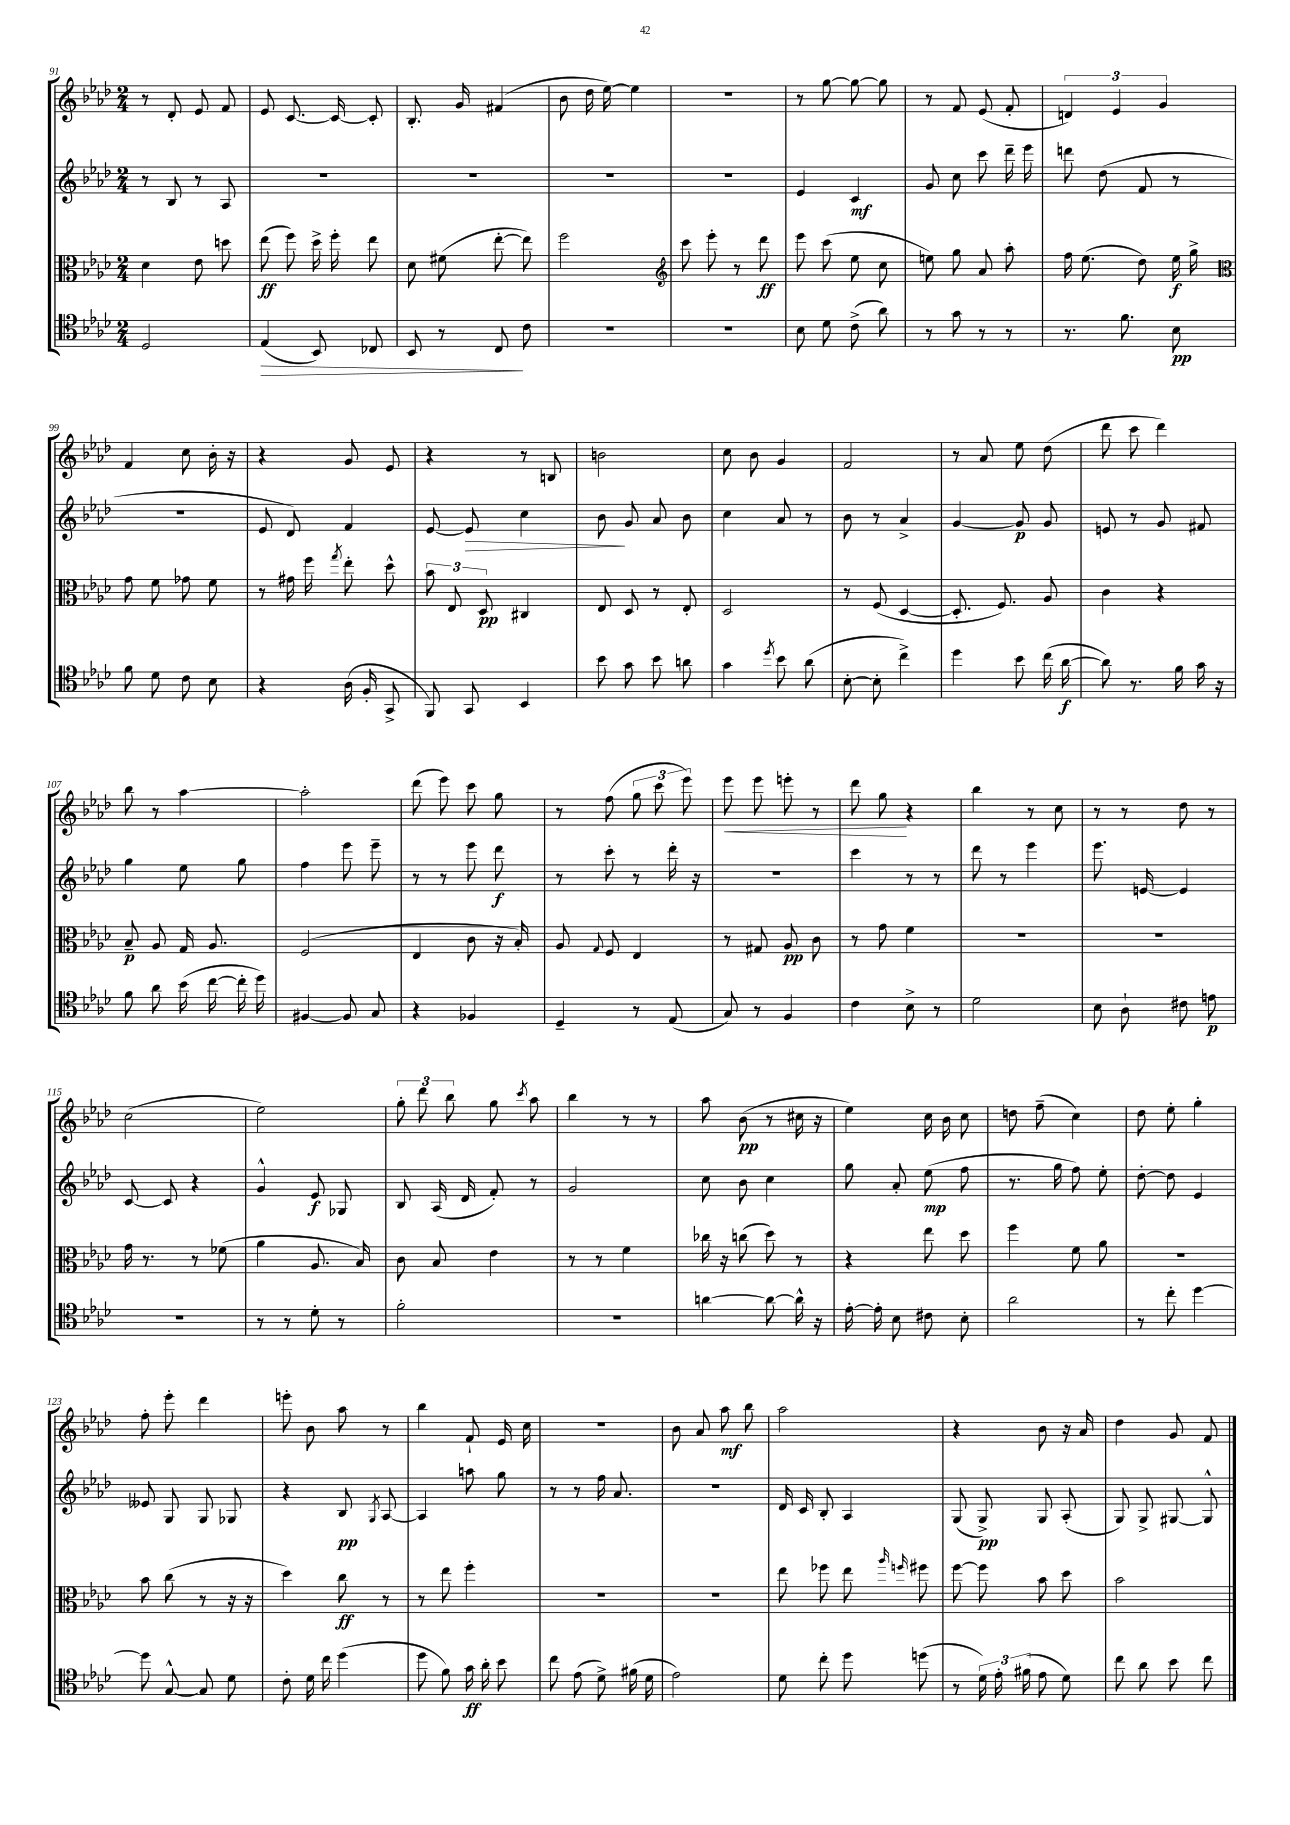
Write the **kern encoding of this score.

**kern	**dynam	**kern	**dynam	**kern	**dynam	**kern	**dynam
*part4	*part4	*part3	*part3	*part2	*part2	*part1	*part1
*staff4	*staff4	*staff3	*staff3	*staff2	*staff2	*staff1	*staff1
*clefC4	*	*clefC3	*	*clefG2	*	*clefG2	*
*k[b-e-a-d-]	*	*k[b-e-a-d-]	*	*k[b-e-a-d-]	*	*k[b-e-a-d-]	*
*M2/4	*	*M2/4	*	*M2/4	*	*M2/4	*
=91	=91	=91	=91	=91	=91	=91	=91
2D-/	.	4d-\	.	8r	.	8r	.
.	.	.	.	8B-/	.	8d-'/	.
.	.	8e-\	.	8r	.	8e-/	.
.	.	8ddn\	.	8A-/	.	8f/	.
=92	=92	=92	=92	=92	=92	=92	=92
!	!LO:HP:b	!	!	!	!	!	!
(4E-/	>	(8ee-\	ff	2r	.	8e-/	.
.	.	8ff\)	.	.	.	[8.c/	.
8BB-/)	.	16dd-^\	.	.	.	.	.
.	.	16ff'\	.	.	.	16c/_	.
8C-X/	.	8ee-\	.	.	.	8c'/]	.
=93	=93	=93	=93	=93	=93	=93	=93
8BB-/	.	8d-\	.	2r	.	8.B-'/	.
8r	.	(8f#X\	.	.	.	.	.
.	.	.	.	.	.	16g/	.
8C/	.	[8ee-'\	.	.	.	(4f#X/	.
8c\	]	8ee-\])	.	.	.	.	.
=94	=94	=94	=94	=94	=94	=94	=94
2r	.	2ff\	.	2r	.	8b-\	.
.	.	.	.	.	.	16dd-\	.
.	.	.	.	.	.	[16ee-\)	.
.	.	.	.	.	.	4ee-\]	.
=95	=95	=95	=95	=95	=95	=95	=95
*	*	*clefG2	*	*	*	*	*
2r	.	8ccc\	.	2r	.	2r	.
.	.	8eee-'\	.	.	.	.	.
.	.	8r	.	.	.	.	.
.	.	8ddd-\	ff	.	.	.	.
=96	=96	=96	=96	=96	=96	=96	=96
8B-\	.	8eee-\	.	4e-/	.	8r	.
8d-\	.	(8ccc\	.	.	.	[8gg\	.
(8c^\	.	8ee-\	.	4c/	mf	8gg\_	.
8a-\)	.	8cc\	.	.	.	8gg\]	.
=97	=97	=97	=97	=97	=97	=97	=97
8r	.	8een\)	.	8g/	.	8r	.
8g\	.	8gg\	.	8cc\	.	8f/	.
8r	.	8a-/	.	8ccc\	.	(8e-/	.
8r	.	8aa-'\	.	16ddd-~\	.	8f'/	.
.	.	.	.	16eee-\	.	.	.
=98	=98	=98	=98	=98	=98	=98	=98
8.r	.	16ff\	.	8dddn\	.	6dn/)	.
.	.	(8.ee-\	.	.	.	.	.
.	.	.	.	(8dd-\	.	.	.
.	.	.	.	.	.	6e-/	.
8.f\	.	.	.	.	.	.	.
.	.	8dd-\)	.	8f/	.	.	.
.	.	.	.	.	.	6g/	.
8B-\	pp	16ee-\	f	8r	.	.	.
.	.	16gg^\	.	.	.	.	.
!!LO:LB:g=z
=99	=99	=99	=99	=99	=99	=99	=99
*	*	*clefC3	*	*	*	*	*
8f\	.	8g\	.	2r	.	4f/	.
8d-\	.	8f\	.	.	.	.	.
8c\	.	8g-X\	.	.	.	8cc\	.
8B-\	.	8f\	.	.	.	16b-'\	.
.	.	.	.	.	.	16r	.
=100	=100	=100	=100	=100	=100	=100	=100
4r	.	8r	.	8e-/	.	4r	.
.	.	16g#X\	.	8d-/)	.	.	.
.	.	16ff\	.	.	.	.	.
.	.	8qgg/	.	.	.	.	.
(16A-\	.	8ee-'\	.	4f/	.	8g/	.
16F'/	.	.	.	.	.	.	.
8GG^/	.	8dd-^^\	.	.	.	8e-/	.
=101	=101	=101	=101	=101	=101	=101	=101
8FF/)	.	12b-\	.	[8e-/	.	4r	.
.	.	12E-/	.	.	.	.	.
!	!	!	!	!	!LO:HP:b	!	!
8GG/	.	.	.	8e-/]	>	.	.
.	.	12D-/	pp	.	.	.	.
4BB-/	.	4C#X/	.	4cc\	.	8r	.
.	.	.	.	.	.	8Bn/	.
=102	=102	=102	=102	=102	=102	=102	=102
8b-\	.	8E-/	.	8b-\	.	2bn\	.
8g\	.	8D-/	.	8g/	]	.	.
8b-\	.	8r	.	8a-/	.	.	.
8an\	.	8E-'/	.	8b-\	.	.	.
=103	=103	=103	=103	=103	=103	=103	=103
4g\	.	2D-/	.	4cc\	.	8cc\	.
.	.	.	.	.	.	8b-\	.
8qdd-/	.	.	.	.	.	.	.
8b-\	.	.	.	8a-/	.	4g/	.
(8a-\	.	.	.	8r	.	.	.
=104	=104	=104	=104	=104	=104	=104	=104
[8B-'\	.	8r	.	8b-\	.	2f/	.
8B-'\]	.	(8F/	.	8r	.	.	.
4cc^\)	.	[4D-/	.	4a-^/	.	.	.
=105	=105	=105	=105	=105	=105	=105	=105
4dd-\	.	8.D-'/]	.	[4g/	.	8r	.
.	.	.	.	.	.	8a-/	.
.	.	8.F/)	.	.	.	.	.
8b-\	.	.	.	8g/]	p	8ee-\	.
(16cc\	.	8A-/	.	8g/	.	(8dd-\	.
[16a-\	f	.	.	.	.	.	.
=106	=106	=106	=106	=106	=106	=106	=106
8a-\])	.	4c\	.	8en/	.	8ddd-\	.
8.r	.	.	.	8r	.	8ccc\	.
.	.	4r	.	8g/	.	4ddd-\)	.
16f\	.	.	.	.	.	.	.
16g\	.	.	.	8f#X/	.	.	.
16r	.	.	.	.	.	.	.
!!LO:LB:g=z
=107	=107	=107	=107	=107	=107	=107	=107
8f\	.	8B-~/	p	4gg\	.	8bb-\	.
8a-\	.	8A-/	.	.	.	8r	.
(16b-\	.	16G/	.	8ee-\	.	[4aa-\	.
[16cc\	.	8.A-/	.	.	.	.	.
16cc'\]	.	.	.	8gg\	.	.	.
16dd-\)	.	.	.	.	.	.	.
=108	=108	=108	=108	=108	=108	=108	=108
[4F#X/	.	(2F/	.	4ff\	.	2aa-'\]	.
8F#/]	.	.	.	8eee-\	.	.	.
8G/	.	.	.	8eee-~\	.	.	.
=109	=109	=109	=109	=109	=109	=109	=109
4r	.	4E-/	.	8r	.	(8ddd-\	.
.	.	.	.	8r	.	8eee-\)	.
4F-X/	.	8c\	.	8eee-\	.	8ccc\	.
.	.	16r	.	8ddd-\	f	8gg\	.
.	.	16B-'/)	.	.	.	.	.
=110	=110	=110	=110	=110	=110	=110	=110
4D-~/	.	8A-/	.	8r	.	8r	.
.	.	8qqG/	.	.	.	.	.
.	.	8F/	.	8ccc'\	.	(8ff\	.
8r	.	4E-/	.	8r	.	12gg\	.
.	.	.	.	.	.	12ccc\	.
(8E-/	.	.	.	16ddd-'\	.	.	.
.	.	.	.	.	.	12eee-\)	.
.	.	.	.	16r	.	.	.
=111	=111	=111	=111	=111	=111	=111	=111
!	!	!	!	!	!	!	!LO:HP:b
8G/)	.	8r	.	2r	.	8eee-\	<
8r	.	8G#X/	.	.	.	8eee-\	.
4F/	.	8A-/	pp	.	.	8eeen'\	.
.	.	8c\	.	.	.	8r	.
=112	=112	=112	=112	=112	=112	=112	=112
4c\	.	8r	.	4ccc\	.	8ddd-\	.
.	.	8g\	.	.	.	8gg\	.
8B-^\	.	4f\	.	8r	.	4r	[
8r	.	.	.	8r	.	.	.
=113	=113	=113	=113	=113	=113	=113	=113
2d-\	.	2r	.	8ddd-\	.	4bb-\	.
.	.	.	.	8r	.	.	.
.	.	.	.	4eee-\	.	8r	.
.	.	.	.	.	.	8cc\	.
=114	=114	=114	=114	=114	=114	=114	=114
8B-\	.	2r	.	8.eee-\	.	8r	.
8A-`\	.	.	.	.	.	8r	.
.	.	.	.	[16en/	.	.	.
8c#X\	.	.	.	4e/]	.	8dd-\	.
8en\	p	.	.	.	.	8r	.
!!LO:LB:g=z
=115	=115	=115	=115	=115	=115	=115	=115
2r	.	16g\	.	[8c/	.	(2cc\	.
.	.	8.r	.	.	.	.	.
.	.	.	.	8c/]	.	.	.
.	.	8r	.	4r	.	.	.
.	.	(8f-X\	.	.	.	.	.
=116	=116	=116	=116	=116	=116	=116	=116
8r	.	4a-\	.	4g^^/	.	2ee-\)	.
8r	.	.	.	.	.	.	.
8d-'\	.	8.A-/	.	8e-/	f	.	.
8r	.	.	.	8G-X/	.	.	.
.	.	16B-/)	.	.	.	.	.
=117	=117	=117	=117	=117	=117	=117	=117
2f'\	.	8c\	.	8B-/	.	12gg'\	.
.	.	.	.	.	.	12ddd-\	.
.	.	8B-/	.	(16A-/	.	.	.
.	.	.	.	.	.	12bb-\	.
.	.	.	.	16d-/	.	.	.
.	.	4e-\	.	8f'/)	.	8gg\	.
.	.	.	.	.	.	8qccc/	.
.	.	.	.	8r	.	8aa-\	.
=118	=118	=118	=118	=118	=118	=118	=118
2r	.	8r	.	2g/	.	4bb-\	.
.	.	8r	.	.	.	.	.
.	.	4f\	.	.	.	8r	.
.	.	.	.	.	.	8r	.
=119	=119	=119	=119	=119	=119	=119	=119
[4an\	.	16cc-X\	.	8cc\	.	8aa-\	.
.	.	16r	.	.	.	.	.
.	.	(8ccn\	.	8b-\	.	(8b-\	pp
8a\_	.	8dd-\)	.	4cc\	.	8r	.
16a^^\]	.	8r	.	.	.	16cc#X\	.
16r	.	.	.	.	.	16r	.
=120	=120	=120	=120	=120	=120	=120	=120
[16e-'\	.	4r	.	8gg\	.	4ee-\)	.
16e-'\]	.	.	.	.	.	.	.
8B-\	.	.	.	8a-'/	.	.	.
8c#X\	.	8ee-\	.	(8ee-\	mp	16cc\	.
.	.	.	.	.	.	16b-\	.
8B-'\	.	8dd-\	.	8ff\	.	8cc\	.
=121	=121	=121	=121	=121	=121	=121	=121
2a-\	.	4ff\	.	8.r	.	8ddn\	.
.	.	.	.	.	.	(8ff~\	.
.	.	.	.	16gg\	.	.	.
.	.	8f\	.	8ff\)	.	4cc\)	.
.	.	8a-\	.	8ee-'\	.	.	.
=122	=122	=122	=122	=122	=122	=122	=122
8r	.	2r	.	[8dd-'\	.	8dd-\	.
8cc'\	.	.	.	8dd-\]	.	8ee-'\	.
[4dd-\	.	.	.	4e-/	.	4gg'\	.
!!LO:LB:g=z
=123	=123	=123	=123	=123	=123	=123	=123
8dd-\]	.	8b-\	.	8e--X/	.	8ff'\	.
[8G^^/	.	(8cc\	.	8G/	.	8eee-'\	.
8G/]	.	8r	.	8G/	.	4ddd-\	.
8d-\	.	16r	.	8G-X/	.	.	.
.	.	16r	.	.	.	.	.
=124	=124	=124	=124	=124	=124	=124	=124
8c'\	.	4dd-\)	.	4r	.	8eeen'\	.
16d-\	.	.	.	.	.	8b-\	.
16cc\	.	.	.	.	.	.	.
(4dd-\	.	8cc\	ff	8B-/	pp	8aa-\	.
.	.	.	.	8qG/	.	.	.
.	.	8r	.	[8A-/	.	8r	.
=125	=125	=125	=125	=125	=125	=125	=125
8dd-\	.	8r	.	4A-/]	.	4bb-\	.
8f\)	.	8ee-\	.	.	.	.	.
16g\	ff	4ff'\	.	8aan\	.	8f`/	.
16a-'\	.	.	.	.	.	.	.
8b-\	.	.	.	8gg\	.	16e-/	.
.	.	.	.	.	.	16cc\	.
=126	=126	=126	=126	=126	=126	=126	=126
8cc\	.	2r	.	8r	.	2r	.
(8e-\	.	.	.	8r	.	.	.
8d-^\)	.	.	.	16ff\	.	.	.
.	.	.	.	8.a-/	.	.	.
(16f#X\	.	.	.	.	.	.	.
16d-\	.	.	.	.	.	.	.
=127	=127	=127	=127	=127	=127	=127	=127
2e-\)	.	2r	.	2r	.	8b-\	.
.	.	.	.	.	.	8a-/	.
.	.	.	.	.	.	8aa-\	mf
.	.	.	.	.	.	8bb-\	.
=128	=128	=128	=128	=128	=128	=128	=128
8d-\	.	8ee-\	.	16d-/	.	2aa-\	.
.	.	.	.	16c/	.	.	.
8cc'\	.	8ff-X\	.	8B-'/	.	.	.
8dd-\	.	8ee-\	.	4A-/	.	.	.
.	.	16qqaa-/	.	.	.	.	.
.	.	16qqffn/	.	.	.	.	.
(8ddn\	.	8ff#X\	.	.	.	.	.
=129	=129	=129	=129	=129	=129	=129	=129
8r	.	[8ff\	.	(8G/	.	4r	.
24d-\)	.	8ff\]	.	8G^/)	pp	.	.
24e-'\	.	.	.	.	.	.	.
(24f#X\	.	.	.	.	.	.	.
8e-\	.	8b-\	.	8G/	.	8b-\	.
8d-\)	.	8dd-\	.	(8A-'/	.	16r	.
.	.	.	.	.	.	16a-/	.
=130	=130	=130	=130	=130	=130	=130	=130
8cc\	.	2b-\	.	8G/)	.	4dd-\	.
8a-\	.	.	.	8G^/	.	.	.
8b-\	.	.	.	[8G#X/	.	8g/	.
8cc\	.	.	.	8G#^^/]	.	8f/	.
==	==	==	==	==	==	==	==
*-	*-	*-	*-	*-	*-	*-	*-
